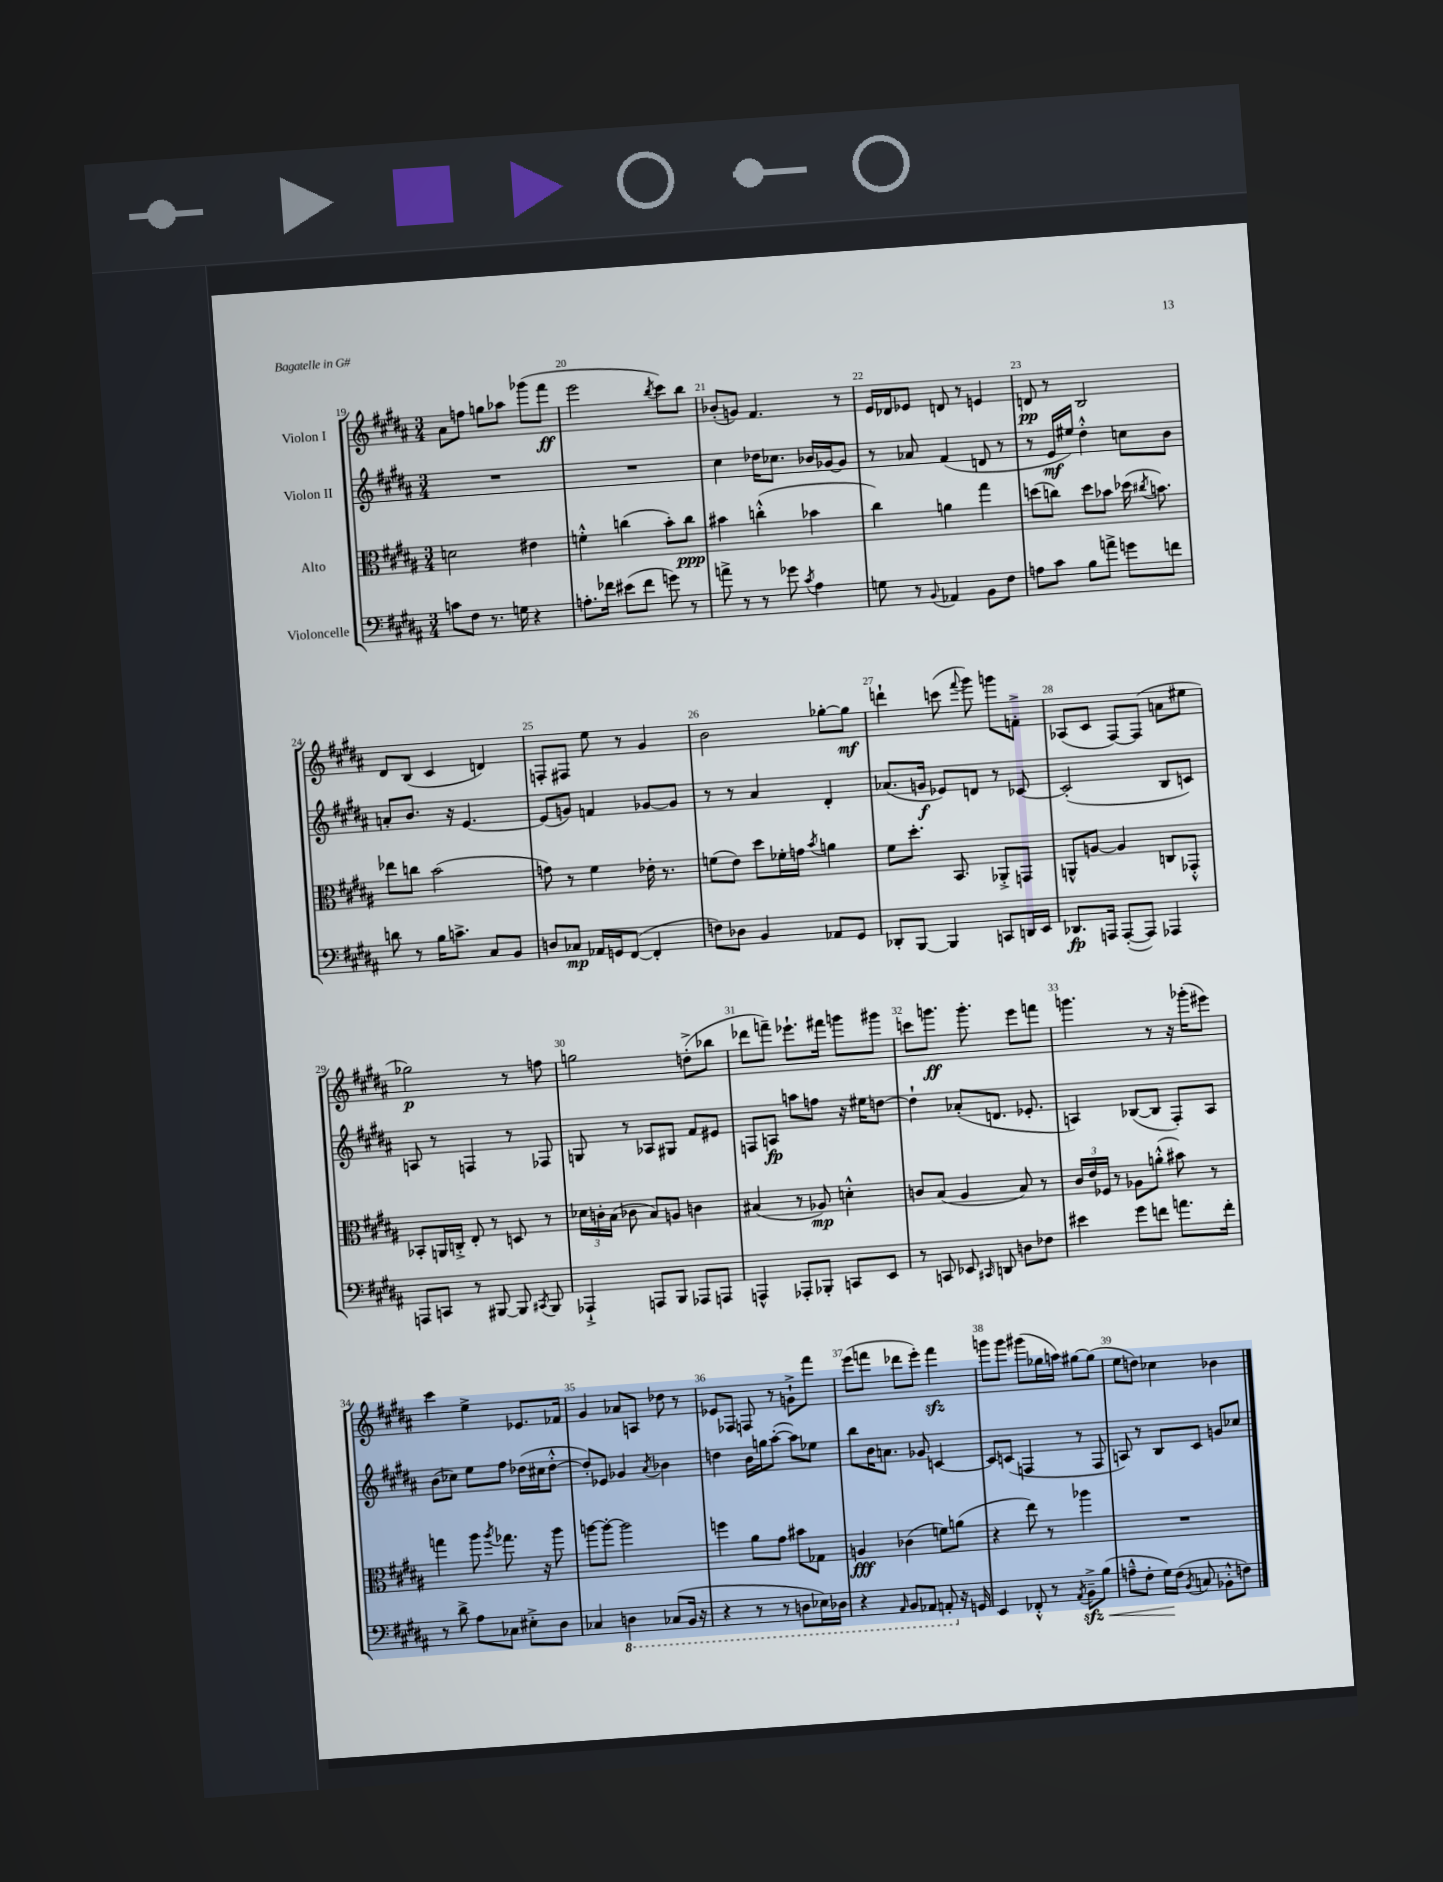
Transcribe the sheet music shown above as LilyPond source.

<<
\new StaffGroup <<
\new Staff = "s0" \with { instrumentName = "Violon I" } {
    \clef treble \key b \major \numericTimeSignature \time 3/4
    \autoBeamOff ais'8[ f''8] g''8[ aes''8] ges'''8[( fis'''8]\ff |
    e'''2 \acciaccatura { b''8 } cis'''8[) b''8] |
    bes'8[-.( g'8]) fis'4. r8 |
    e'16[ des'16 ees'8] d'8 r8 e'4 |
    d'8\pp r8 b2 |
    dis'8[ b8]( cis'4 d'4) |
    f8[-. fis8] e''8 r8 gis'4 |
    b'2 ges''8[~-. ges''8]\mf |
    d'''4-! c'''8( \appoggiatura { fis'''8 } gis'''8) g'''8[ f'8]-.-> |
    aes8[( cis'8] fis8[~) fis8]( a'8[ eis''8] |
    ges''2\p) r8 f''8 |
    g''2 d''8[-.->( bes''8] |
    des'''8[ f'''8]--) ees'''8.[-! fis'''16] g'''8[ gis'''8] |
    c'''8[ g'''8.]\ff g'''8.-. e'''8[ f'''8] |
    g'''4. r8 r16 ges'''16[-.( eis'''8]) |
    cis'''4 e''4-> ees'8.[ fes'16] |
    gis'4 aes'8[ a8] des''8 r8 |
    ees'8[ fes8] f8 r8 g'8[-!-> fis'''8] |
    e'''8[( f'''8] des'''8[ e'''8]-.) f'''4\sfz |
    g'''8[ g'''8] gis'''8[( ges''16 a''16]) gis''8[~ gis''8]( |
    e''8[ d''8]) ces''4 bes'4 \bar "|." |
}
\new Staff = "s1" \with { instrumentName = "Violon II" } {
    \clef treble \key b \major \numericTimeSignature \time 3/4
    \autoBeamOff R2. |
    R2. |
    cis''4 des''16[ ces''8.] bes'16[ ges'16~ ges'8] |
    r8 aes'8 fis'4( d'8 r8 |
    r8 e'16[\mf eis''16]) dis''4-.-^ c''8[ b'8] |
    a'8[-. b'8.] r16 e'4.~ |
    e'8[( g'8]) f'4 ges'8[~ ges'8] |
    r8 r8 ais'4 dis'4-. |
    aes'8.[( g'16]\f ees'8[) d'8] r8 ces'8~ |
    ces'2-.( b8[ c'8]) |
    a8 r8 f4 r8 fes8 |
    g8 r8 aes8[ gis8] fis'8[ eis'8] |
    f8[ a8]\fp a''8[ f''8] r16 eis''16[ d''8]~ |
    d''4-! aes'8[-.( d'8.] ees'8.-. |
    a4) bes8[~( bes8] fis8[-.) a8] |
    b'8[( ces''8]) e''8[ fis''8] des''16[( cis''16 des''8]~-.-^ |
    des''8[-.) ees'8] ges'4 \acciaccatura { ais'8 } bes'4 |
    d''4 b'16[ g''16 ais''8]~-.( ais''8[) ees''8] |
    b''8[ b'16 a'8.] ges'8 c'4~ |
    c'8[ c'8]( f4 r8 f8 |
    a8) r8 b8[ cis'8] g'8[ ces''8] \bar "|." |
}
\new Staff = "s2" \with { instrumentName = "Alto" } {
    \clef alto \key b \major \numericTimeSignature \time 3/4
    \autoBeamOff d'2 eis'4 |
    f'4-.-^ c''4( b'8[-.) c''8]\ppp |
    bis'4 c''4-.-^( bes'4 |
    cis''4) a'4 gis''4 |
    d''8[( c''8]) d''8[ bes'8] des''16( \acciaccatura { cis''8 } b'8.) |
    ees''8[ c''8] b'2( |
    g'8) r8 fis'4 ees'16-. r8. |
    f'8[( e'8]) dis''8[ fes'16-. g'16] \acciaccatura { b'8 } a'4 |
    fis'8[ dis''8.]-. b,8. aes,8[-.-> g,8] |
    a,8[-^ a8]~ a4 c8[ ges,8]-.-^ |
    bes,8[-. a,16 c16]-.-> e8-. r8 d8 r8 |
    \tuplet 3/2 { des'16[ c'16-. b16]( } ces'8 b8[) a8] c'4 |
    bis4( r8 aes8\mp) d'4-.-^ |
    c'8[ b8]( ais4 b8) r8 |
    \tuplet 3/2 { cis'16[ e'16 fes16] } r8 aes8[ a'8]-.-^( bis'8) r8 |
    g''4 ais''8 \acciaccatura { ais''8 } ges''8. r16 ais''8 |
    a''8[~ a''8]~-. a''2 |
    f''4 ais'8[ gis'8] bis'8[ ges8] |
    a4\fff ces'4( f'8[) a'8]( |
    r4 e''8) r8 aes''4 |
    R2. \bar "|." |
}
\new Staff = "s3" \with { instrumentName = "Violoncelle" } {
    \clef bass \key b \major \numericTimeSignature \time 3/4
    \autoBeamOff c'8[ fis8] r8. g16 r4 |
    a8.[-. fes'16] eis'8[( fes'8] g'8) r8 |
    a'8-> r8 r8 ges'8 \acciaccatura { cis'8 } ais4 |
    g8 r8 \appoggiatura { b,8 } aes,4 b,8[ fis8] |
    a8[ cis'8] b8[ a'8]-> g'8[ f'8] |
    d'8 r8 b16[ c'8.]-> cis8[ b,8] |
    d8[ ces8]\mp aes,16[ g,16 fis,8]~( fis,4-. |
    f8[) des8] b,4 aes,8[ gis,8] |
    des,8[-. b,,8]~ b,,4 c,8[ d,16 e,16] |
    des,8.[\fp a,,16] a,,8[~-.( a,,8]) aes,,4 |
    a,,8[ c,8] r8 bis,,8~ bis,,8 \acciaccatura { cis,8 } bis,,8 |
    aes,,4-!-> a,,8[ b,,8] aes,,8[ a,,8] |
    a,,4-^ aes,,8[-. bes,,8]-. c,8[ e,8] |
    r8 c,8 ees,8 \grace { cis,16 } d,8 d8[ fes8] |
    eis'4 gis'8[ f'8] a'8.[ f'16]-. |
    r8 dis'8-> ais8[ ces8] eis8[-.-> dis8] |
    ces4 \ottava #-1 d,4 ces,8[( b,,16] r16 |
    r4 r8 r8 d,8[ ees,16) des,16] |
    r4 \grace { ais,,16 } b,,8[ aes,,8] a,,8-. \ottava #0 r16 g,16 |
    e,4 fes,8-.-^ r8 \acciaccatura { ais,8 } b,8[--->\sfz\< b8]( |
    a8[---^ fis8]-. gis16[\!) fis16]( \acciaccatura { b,8 } c8 bes,8[-.-^ f8]) \bar "|." |
}
>>
>>
\layout { \context { \Score currentBarNumber = #19 \override BarNumber.break-visibility = ##(#f #t #t) barNumberVisibility = #all-bar-numbers-visible } }
